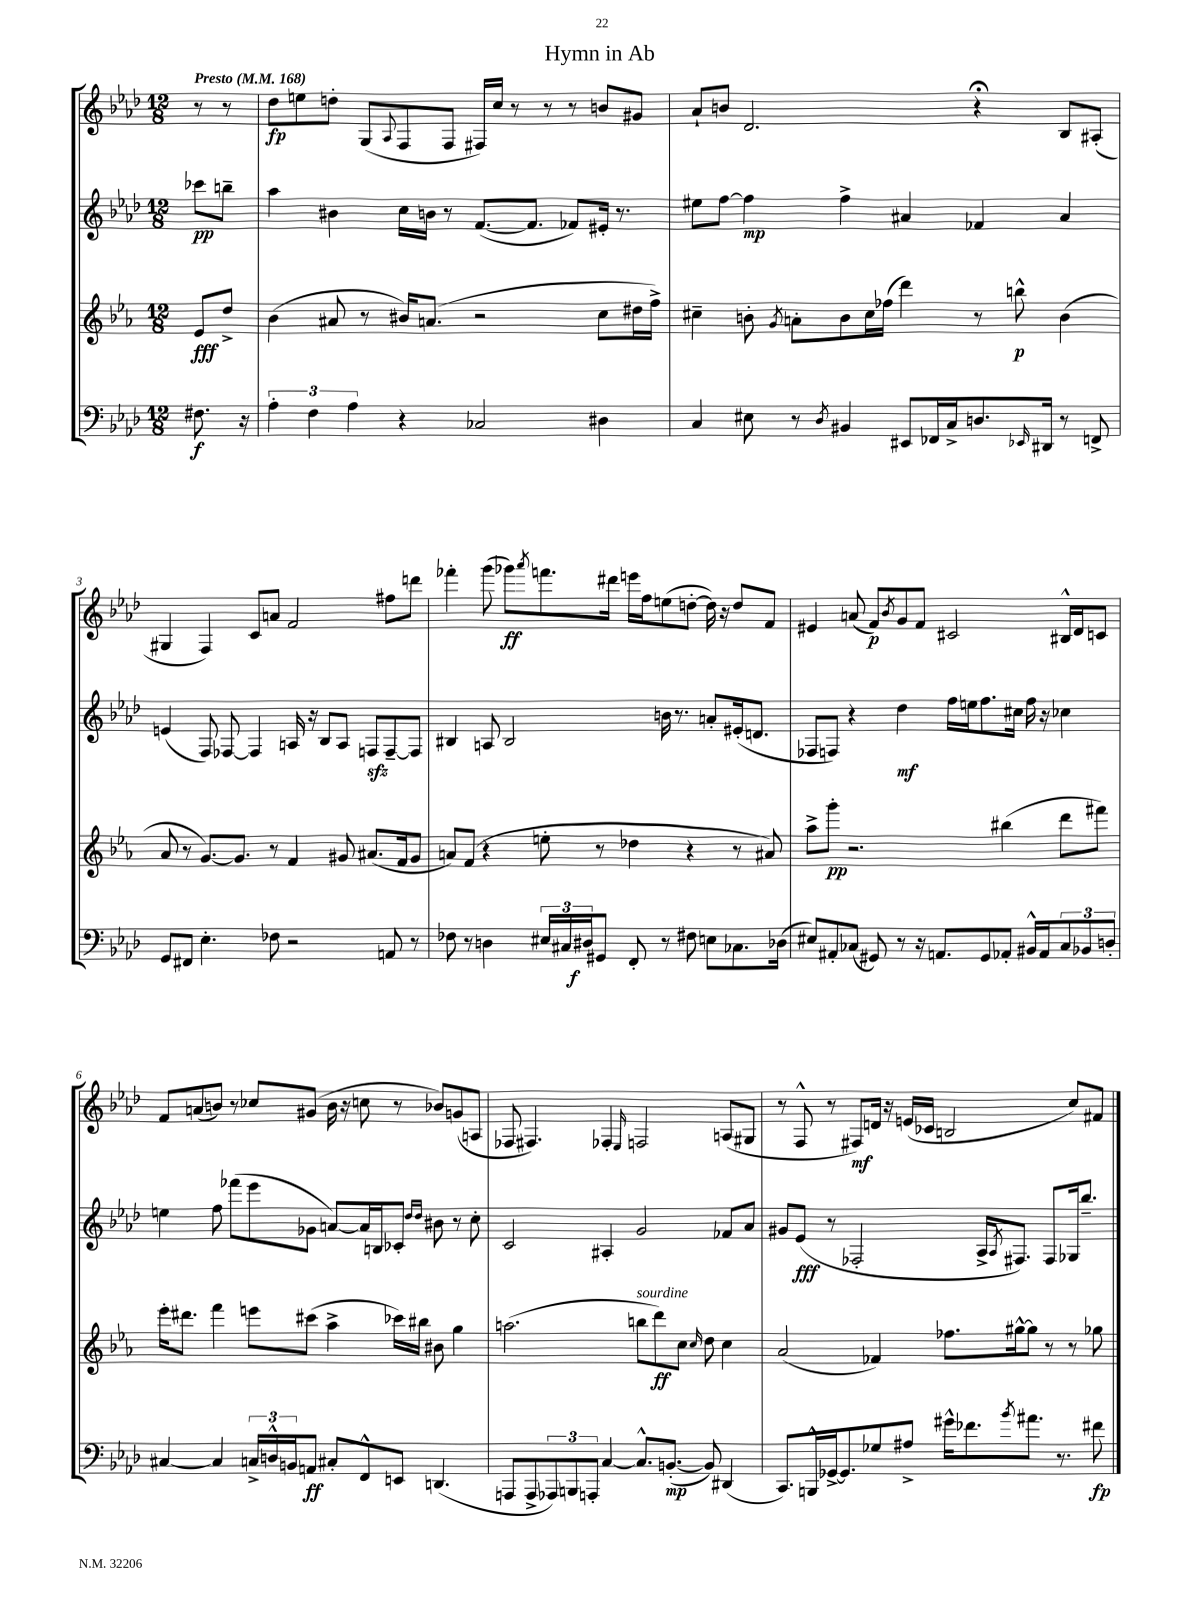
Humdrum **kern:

**kern	**kern	**kern	**kern
*staff4	*staff3	*staff2	*staff1
*clefF4	*clefG2	*clefG2	*clefG2
*k[b-e-a-d-]	*k[b-e-a-]	*k[b-e-a-d-]	*k[b-e-a-d-]
*M12/8	*M12/8	*M12/8	*M12/8
*MM168	*MM168	*MM168	*MM168
8.F#	8e-	8ccc-	8r
.	8dd^	8bb~	8r
16r	.	.	.
=	=	=	=
6A-'	(4b-	4aa-	8dd-
.	.	.	8ee
6F	.	.	.
.	8a#	4b#	8dd'
6A-	.	.	.
.	8r	.	(8G
.	.	.	8qqA-
4r	16b#)	16cc	8F
.	(8.a	16b	.
.	.	8r	8F
2C-	2r	([8.f	16F#)
.	.	.	16cc
.	.	.	8r
.	.	8.f]	.
.	.	.	8r
.	.	8f-)	8r
4D#	8cc	16e#'	8b
.	.	8.r	.
.	16dd#	.	8g#
.	16ff^)	.	.
=	=	=	=
4C	4cc#~	8ee#	8a-`
.	.	[8ff	8b
8E#	8b'	4ff]	2.d-
.	8qg	.	.
8r	8a'	.	.
8qD-	.	.	.
4BB#	8b	4ff^	.
.	16cc#	.	.
.	(16ff-	.	.
8EE#	4ddd)	4a#	.
16FF-	.	.	.
16C^	.	.	.
8.D	8r	4f-	4r;
.	8bb^^	.	.
16qqEE-	.	.	.
16DD#	.	.	.
8r	(4b	4a#	8B-
8FF^	.	.	(8A#'
=	=	=	=
8GG	8a-	(4e	4G#
8FF#	8r	.	.
4.E-'	[8.g)	8F)	4F)
.	.	[8F-	.
.	8.g]	.	.
.	.	4F-]	8c
8F-	8r	.	8a
2r	4f	16A	2f
.	.	16r	.
.	.	8B-	.
.	8g#	8A	.
.	(8.a#	8F	.
8AA	.	[8F~	8ff#
.	16f	.	.
8r	8g#	8F]	8ddd
=	=	=	=
8F-	8a)	4B#	4fff-'
8r	(8f	.	.
4D	4r	8A	(8ggg
.	.	2B#	8ggg-)
.	.	.	8qaaa-
24E#	8ee'	.	8.fff
24C#	.	.	.
24D#	.	.	.
8GG#	8r	.	.
.	.	.	16ddd#
8FF'	4dd-	.	16eee
.	.	.	16ff
8r	.	16b	(8ee
.	.	8.r	.
8F#	4r	.	[8dd'
8E	.	8a'	16dd])
.	.	.	16r
8.C-	8r	(16e#'	8dd
.	.	8.d	.
.	8a#)	.	8f
(16D-	.	.	.
=	=	=	=
8E#)	8aa-^	8F-	4e#
8AA#'	8ggg'	8F)	.
(8C-	2.r	4r	(8a
8GG#)	.	.	8f)
.	.	.	8qb-
8r	.	4dd-	8g
16r	.	.	8f
8.AA	.	.	.
.	.	16ff	2c#
.	.	16ee	.
8GG#	.	8.ff	.
8AA-'	(4bb#	.	.
.	.	16cc#	.
16BB#^^	.	16ff	.
16AA-	.	16r	.
12C-	8ddd	4cc-	16B#^^
.	.	.	16d-
12BB-	.	.	.
.	8fff#)	.	8c
12D'	.	.	.
=	=	=	=
[4C#	16eee-'	4ee	8f
.	8.ddd#	.	.
.	.	.	(8a
4C#]	4fff	8ff	8b)
.	.	(8fff-	8r
24C^	8eee	8eee-	8cc-
24D^^	.	.	.
24BB	.	.	.
8AA	(8ccc#	8g-	(8g#
8C#'	4aa-^	[8a)	16b
.	.	.	16r
8FF^^	.	16a]	8cc
.	.	16B	.
8EE	16ccc-)	8c-'	8r
.	16bb#	.	.
.	.	16qqdd-	.
.	.	16qqdd-	.
(4.DD	8b#	8b#	8b-)
.	4gg	8r	(8g
.	.	8cc'	8A
=	=	=	=
8AAA	(2.aa	2c	8F-
8AAA^	.	.	4.F#)
12AAA-)	.	.	.
12BBB	.	.	.
12AAA'	.	.	.
[4C	.	4A#'	4F-'
.	.	.	16qqE-
8.C^^]	8bb	2g	2F
.	8ddd)	.	.
([8.BB'	.	.	.
.	8cc	.	.
.	16qqcc	.	.
8BB])	8dd	.	.
(4DD#	4cc	8f-	(8A
.	.	8a-	8G#
=	=	=	=
8.CC)	(2a-	8g#	8r
.	.	(8e-	8F^^
16BBB^^	.	.	.
[16GG-^	.	8r	8r
8.GG-]	.	.	.
.	.	2F-'	8F#)
8G-	4f-)	.	16d
.	.	.	16r
8A#^	.	.	(16e
.	.	.	16c-
16g#^^	8.ff-	.	2B
8.f-	.	.	.
.	.	16A-^	.
.	.	8qA-	.
.	[16gg#^^	8.F#)	.
8qb-	.	.	.
8.a#	8gg#]	.	.
.	8r	8F#	.
8.r	.	.	.
.	8r	16G-	8cc)
.	.	8.bb-~	.
8f#	8gg-	.	8f#
==	==	==	==
*-	*-	*-	*-
